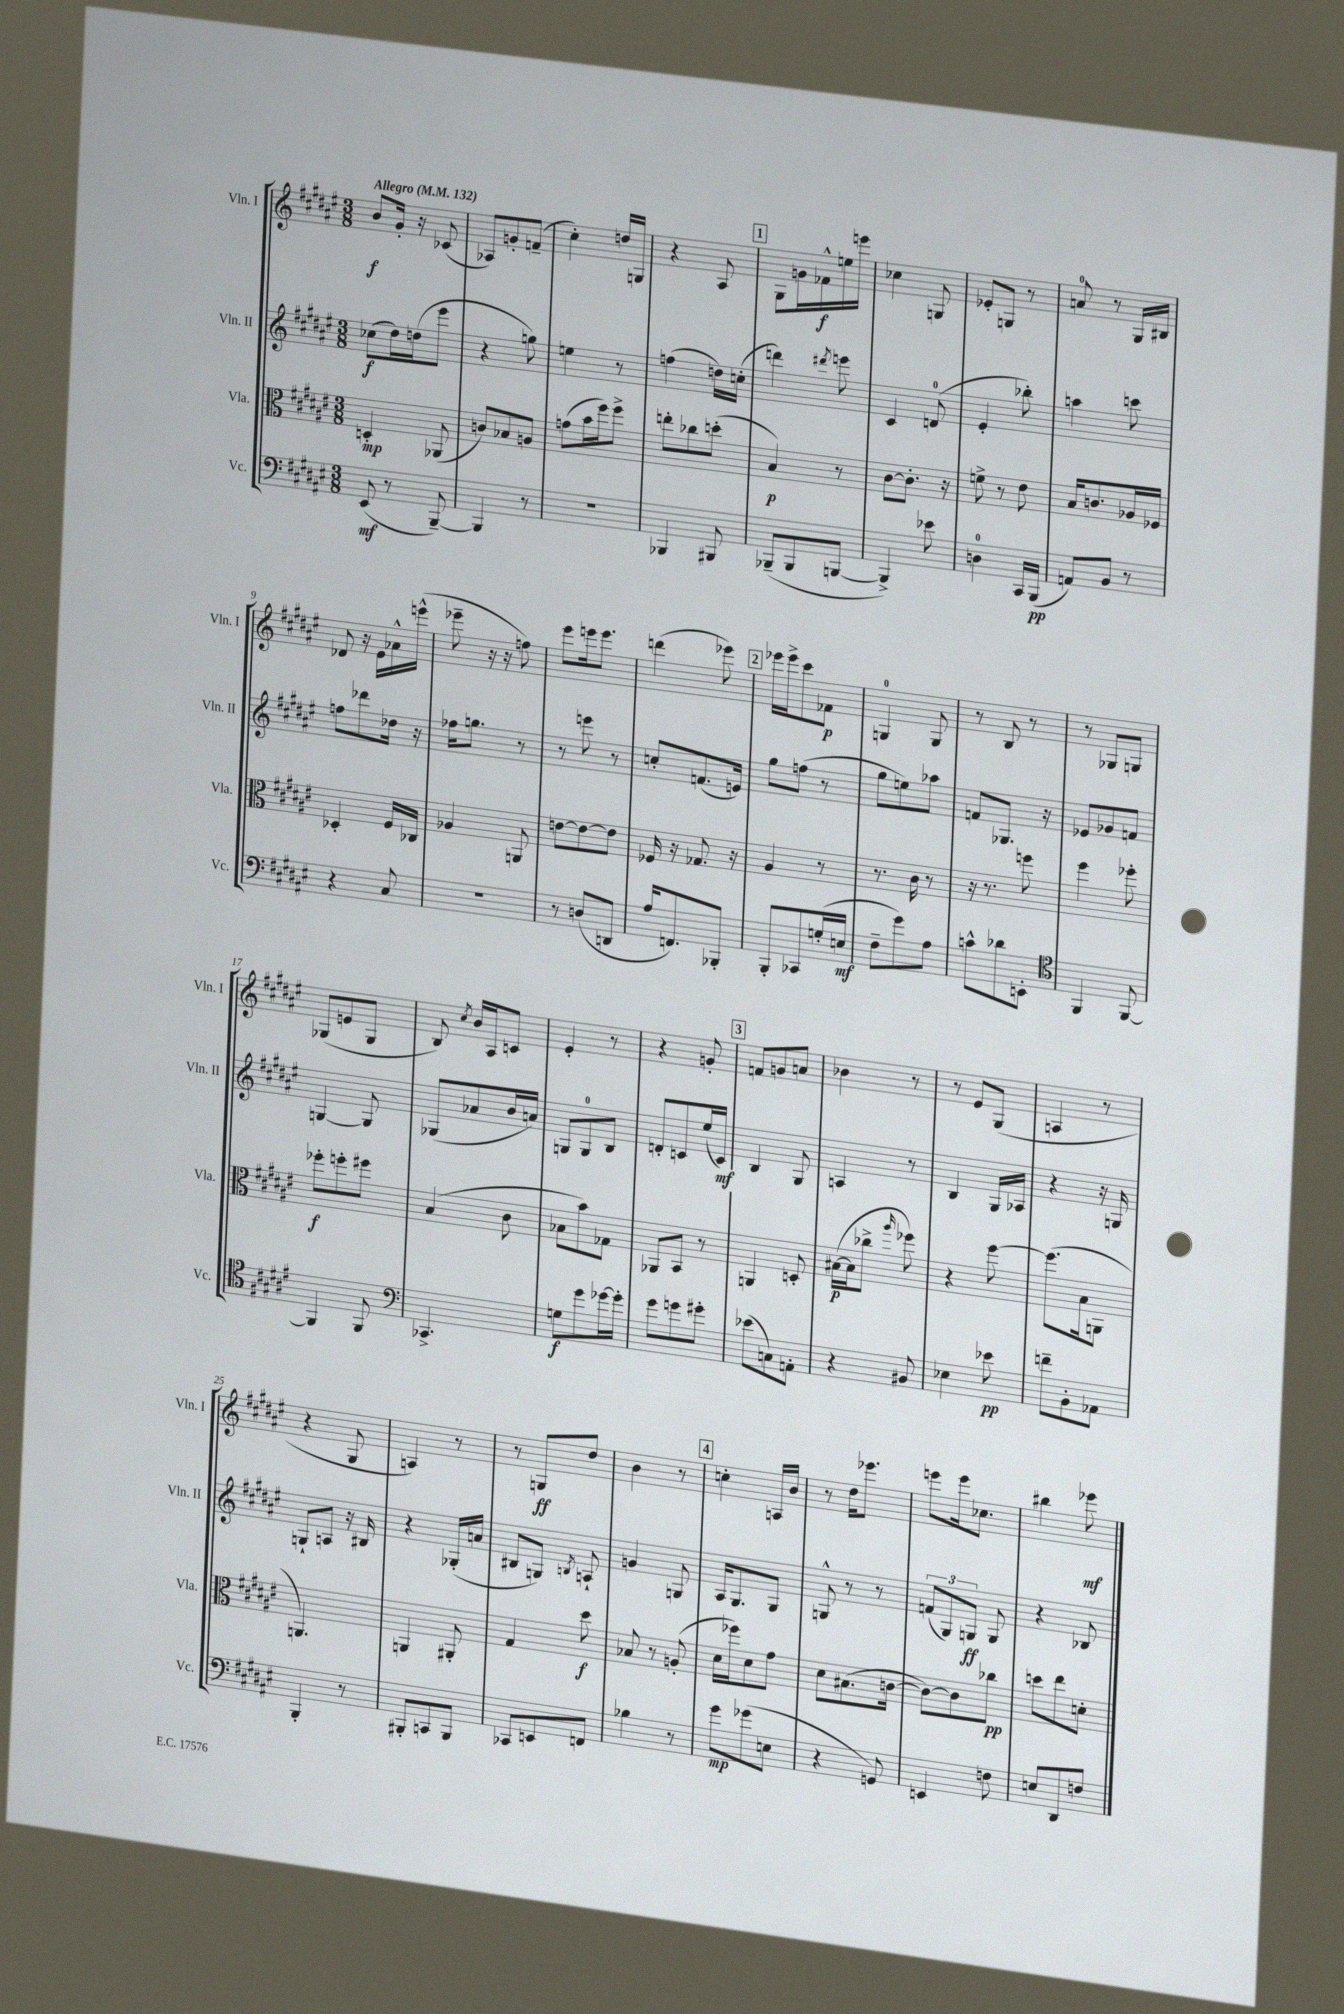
<<
\new StaffGroup <<
\new Staff = "s0" \with { instrumentName = "Vln. I" shortInstrumentName = "Vln. I" } {
    \clef treble \key fis \major \numericTimeSignature \time 3/8 \tempo "Allegro" 4 = 132
    \autoBeamOff b'8[\f gis'16]-. r16 ces'8( |
    aes8[) g'8-. f'8]--( |
    cis''4-.) d''16[ g16] |
    r4 ais8 |
    \mark \markup { \box "1" } gis8[ g'16 fes'16-^\f e''16 e'''16] |
    ces''4 g8 |
    ees'8[-. g8] r8 |
    a'8-0 r8 gis16[ bis16] |
    des'8 r16 eis'16[ aes'16-^ e'''16]-^( |
    ees'''8-- r16 r16 f''8) |
    eis'''8[ e'''16 e'''8.] |
    d'''4( ees'''8) |
    \mark \markup { \box "2" } ees'''16[ ees'''16-> cis'''8 fes'8]\p |
    g4-0 g8 |
    r8 b8 r8 |
    r8 ges8[ g8] |
    ges8[( e'8 ges8] |
    b8) \acciaccatura { cis''8 } b'16[ ais16 c'8] |
    eis'4-. r8 |
    r4 g'8-. |
    \mark \markup { \box "3" } f'8[ g'8 a'8] |
    bes'4 r8 |
    r8 eis'8[ gis8]( |
    a4 r8 |
    r4 gis8 |
    a4) r8 |
    r8 g8[\ff dis''8] |
    b'4 r8 |
    \mark \markup { \box "4" } c''4-. a16[ b'16] |
    r8 dis''16[ ees'''8.] |
    e'''8[ e'''16 ces''8.] |
    bis''4 ees'''8\mf \bar "|." |
}
\new Staff = "s1" \with { instrumentName = "Vln. II" shortInstrumentName = "Vln. II" } {
    \clef treble \key fis \major \numericTimeSignature \time 3/8
    \autoBeamOff ces''8[\f( dis''16) d''16( eis'''8] |
    r4 g''8) |
    e''4 r8 |
    f''4( d''16[) c''16]-.( |
    \mark \markup { \box "1" } d'''4) \acciaccatura { dis'''8 } e'''8 |
    cis'4 d'8-0( |
    eis'4-. bes''8-.) |
    a''4 c'''8 |
    f''8[ des'''8 des''16] r16 |
    fes''16[ g''8.] r8 |
    r8 e'''8 r8 |
    c''8[-. f'8.( e'16]) |
    \mark \markup { \box "2" } gis''8[ f''8]( r8 |
    gis''8[ e''8) aes''8] |
    f'8[ ges8.] r16 |
    ees'8[ ges'8 f'8] |
    g4~ g8 |
    ges8[( aes'8 b'16 a'16]) |
    g8[ g8-0 b8] |
    d'8[-. c'8 eis''16( c'16]\mf) |
    \mark \markup { \box "3" } b4 gis8 |
    a4 r8 |
    b4 gis16[ aes16] |
    r4 r16 g16 |
    g8[-! a8] r16 bis16 |
    r4 ges16[-.( a'16] |
    bis8[ g8]) \acciaccatura { b8 } a8-! |
    g'4 g8 |
    \mark \markup { \box "4" } ais16[ gis8. gis8] |
    g8-^ r8 r8 |
    \tuplet 3/2 { f'8[( gis8) g8]\ff } g8 |
    r4 bes8 \bar "|." |
}
\new Staff = "s2" \with { instrumentName = "Vla." shortInstrumentName = "Vla." } {
    \clef alto \key fis \major \numericTimeSignature \time 3/8
    \autoBeamOff d4-.\mp aes,8( |
    c'8[) bes8 a8] |
    g'8[( b'16 fis''16) fis''8]-> |
    e''8[-. ces''8 d''8]-.( |
    \mark \markup { \box "1" } b4\p) r8 |
    cis'8[~ cis'8.]-. r16 |
    f'8-> r8 eis'8 |
    b16[ c'8. aes16 fes16] |
    des4-. fis16[ ces16] |
    aes4 a,8 |
    e'8[~ e'8~ e'8] |
    fes16 r16 ges8. r16 |
    \mark \markup { \box "2" } ais4 r8 |
    r8. cis'16 r8 |
    r16 r8. f''8 |
    fis''4 fes''8-. |
    fes''8[-.\f f''8-. fis''8] |
    b4( cis'8 |
    bes8[ b'8) ges8] |
    aes,8[ b,8] r8 |
    \mark \markup { \box "3" } a,4 d8-. |
    bis16[~\p( bis16 ces''8]-> \grace { ais''16 } fes''8) |
    r4 fis''8~ |
    fis''8.[( b16 a,8] |
    a,4.) |
    a,4 ais,8-. |
    gis4 dis''8\f |
    bes8 r8 a8-.( |
    \mark \markup { \box "4" } dis'16[ fes''16) dis'8 gis'8] |
    dis'8[ bis8.( c'16]~ |
    c'8[~) c'8 ces''8]\pp |
    d''8[ eis''8 d'8]-. \bar "|." |
}
\new Staff = "s3" \with { instrumentName = "Vc." shortInstrumentName = "Vc." } {
    \clef bass \key fis \major \numericTimeSignature \time 3/8
    \autoBeamOff eis,8\mf( r8 b,,8~--) |
    b,,4 r8 |
    R4. |
    bes,,4 bis,,8 |
    \mark \markup { \box "1" } bes,,8[--( bes,,8 b,,8]~ |
    b,,4->) ees'8 |
    d4-0 cis,16[ b,,16]\pp( |
    a,8[) b,8] r8 |
    r4 cis8 |
    R4. |
    r8 d8[( d,8] |
    ais16[ f,8.) bes,,8]-. |
    \mark \markup { \box "2" } b,,8[-. ces,8 g16-.( e16]\mf |
    fis8[-- gis'8) ais8] |
    c'8[-^ des'8 e,8]-. |
    \clef tenor fis,4 fis,8~ |
    fis,4 fis,8 |
    \clef bass ces,4.-> |
    g8[\f gis'8 ges'16~ ges'16]-. |
    gis'8[ g'8 gis'8]-. |
    \mark \markup { \box "3" } ees'8[( c8) a,8]-. |
    r4 bis,8 |
    ees4 ees'8\pp |
    f'8[-- b,8-. aes,8] |
    b,,4-. r8 |
    bis,,8[-. c,8 bis,,8] |
    ces,8[ e,8 f,8] |
    bes4 r8 |
    \mark \markup { \box "4" } gis'8[\mp ges'8( e8] |
    r4 g,8) |
    e,4 f8 |
    e8[ dis,8 f8] \bar "|." |
}
>>
>>
